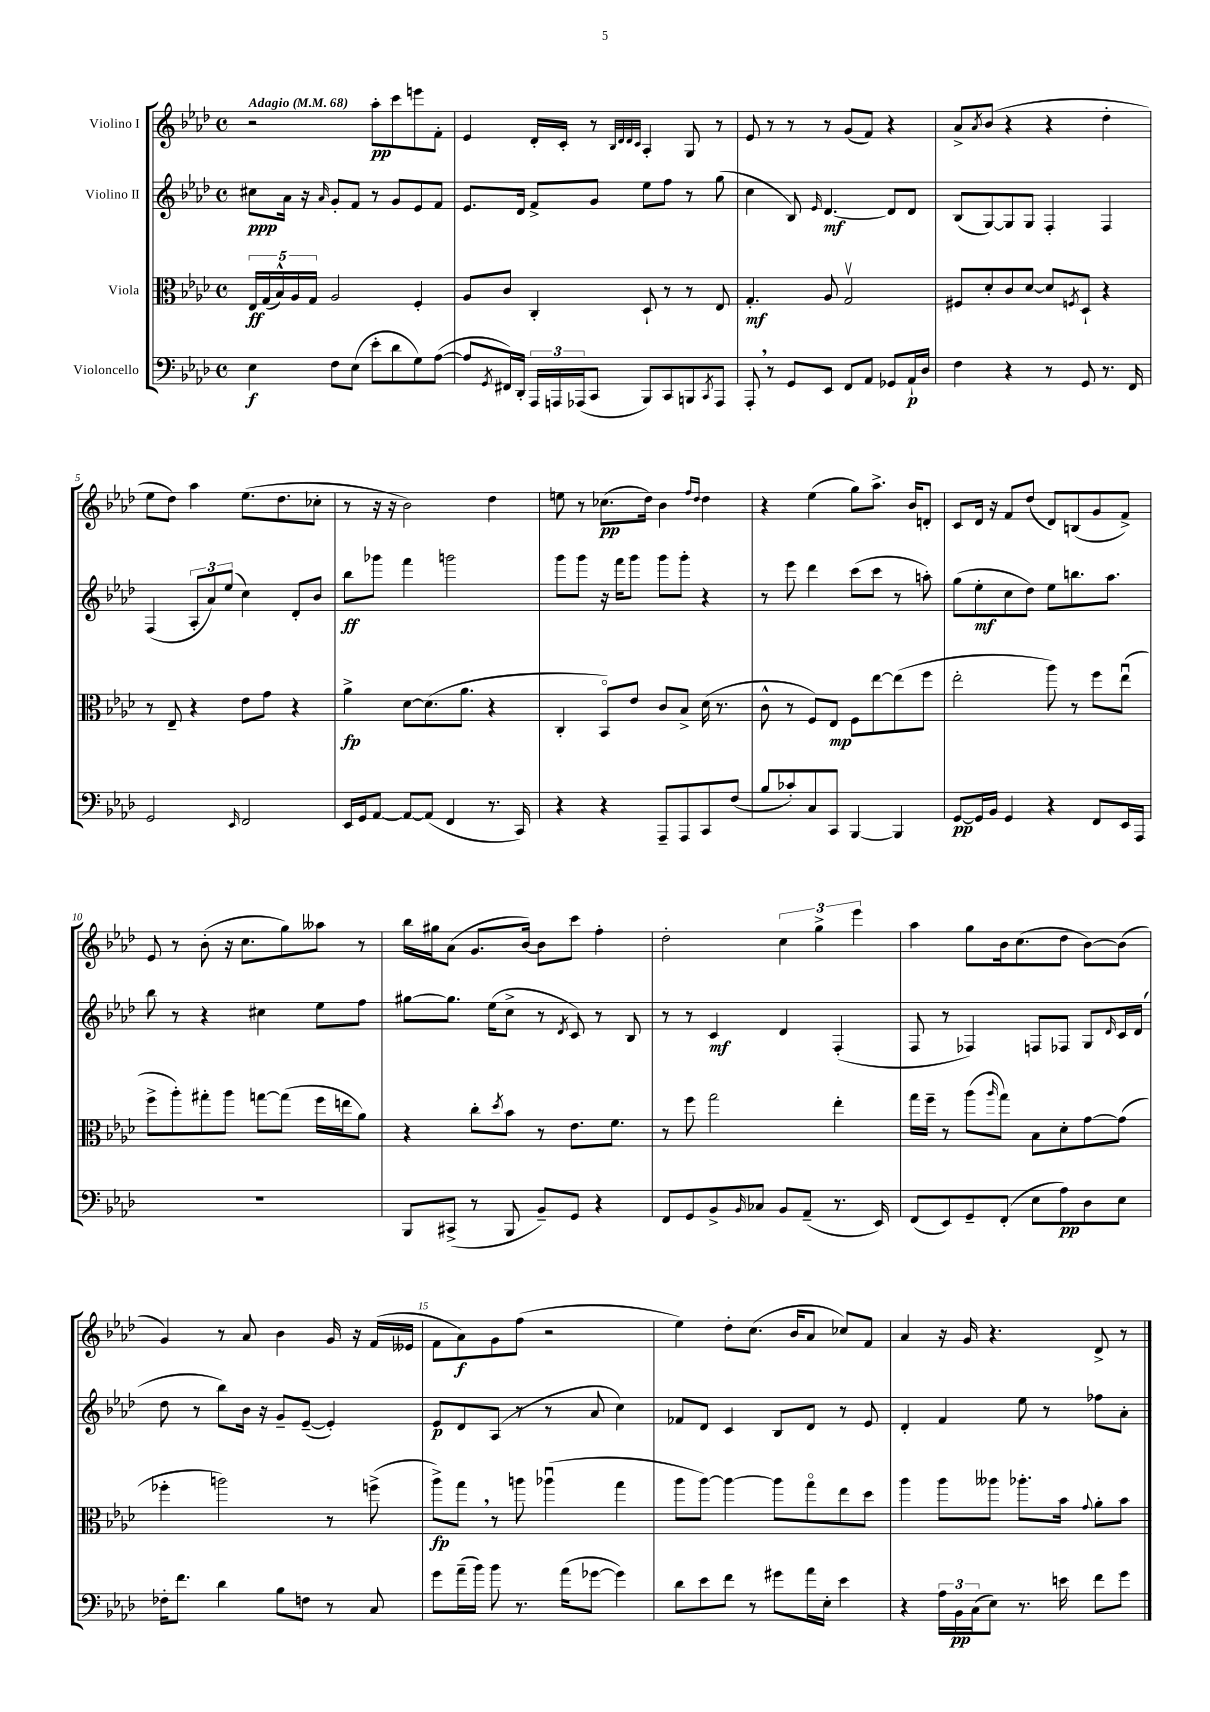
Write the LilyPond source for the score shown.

<<
\new StaffGroup <<
\new Staff = "s0" \with { instrumentName = "Violino I" } {
    \clef treble \key aes \major \defaultTimeSignature \time 4/4 \tempo "Adagio" 4 = 68
    r2 aes''8-.\pp c'''8 e'''8 f'8-. |
    ees'4 des'16-. c'16-. r8 \grace { bes32 des'32 des'32 c'32 } aes4-. g8 r8 |
    ees'8 r8 r8 r8 g'8( f'8) r4 |
    aes'8-> \acciaccatura { aes'8 } bes'8( r4 r4 des''4-. |
    ees''8 des''8) aes''4 ees''8.( des''8. ces''8-. |
    r8 r16 r16 bes'2) des''4 |
    e''8 r8 ces''8.\pp( des''16) bes'4 \grace { f''16 des''16 } des''4 |
    r4 ees''4( g''8) aes''8.-> bes'16 d'8-. |
    c'8 des'16 r16 f'8 des''8( des'8) b8( g'8 f'8->) |
    ees'8 r8 bes'8-.( r16 c''8. g''8) aeses''8 r8 |
    bes''16 gis''16 aes'8( g'8. bes'16~) bes'8 c'''8 f''4-. |
    des''2-. \tuplet 3/2 { c''4 g''4-> ees'''4 } |
    aes''4 g''8 bes'16 c''8.( des''8 bes'8~) bes'8( |
    g'4) r8 aes'8 bes'4 g'16 r16 f'16( eeses'16 |
    f'8 aes'8\f) g'8 f''8( r2 |
    ees''4) des''8-. c''8.( bes'16 aes'8 ces''8) f'8 |
    aes'4 r16 g'16 r4. des'8-> r8 \bar "|." |
}
\new Staff = "s1" \with { instrumentName = "Violino II" } {
    \clef treble \key aes \major \defaultTimeSignature \time 4/4
    cis''8\ppp aes'16 r16 \grace { aes'16 } g'8-. f'8 r8 g'8 ees'8 f'8 |
    ees'8. des'16 f'8-> g'8 ees''8 f''8 r8 g''8( |
    c''4 bes8) \grace { ees'16 } des'4.~\mf des'8 des'8 |
    bes8( g8~) g8 g8 f4-. f4 |
    f4( \tuplet 3/2 { aes8-. aes'8) ees''8( } c''4) des'8-. bes'8 |
    bes''8\ff ges'''8 f'''4 g'''2 |
    g'''8 g'''8 r16 f'''16 g'''8 g'''8 g'''8-. r4 |
    r8 ees'''8 des'''4 c'''8( c'''8 r8 a''8-.) |
    g''8( ees''8-.\mf c''8 des''8) ees''8 b''8. aes''8. |
    bes''8 r8 r4 cis''4 ees''8 f''8 |
    gis''8~ gis''8. ees''16( c''8-> r8 \acciaccatura { des'8 } c'8) r8 bes8 |
    r8 r8 c'4\mf des'4 f4-.( |
    f8 r8 fes4) f8 fes8 g8 \grace { des'16 } c'16 des'16( |
    des''8 r8 bes''8) bes'16 r16 g'8-- ees'8~--( ees'4-.) |
    ees'8\p des'8 aes8( r8 r8 aes'8 c''4) |
    fes'8 des'8 c'4 bes8 des'8 r8 ees'8 |
    des'4-. f'4 ees''8 r8 fes''8 aes'8-. \bar "|." |
}
\new Staff = "s2" \with { instrumentName = "Viola" } {
    \clef alto \key aes \major \defaultTimeSignature \time 4/4
    \tuplet 5/4 { ees16\ff g16( bes16-^) aes16 g16 } aes2 f4-. |
    aes8 c'8 c4-. des8-! r8 r8 ees8 |
    g4.-.\mf aes8 g2\upbow |
    fis8 des'8-. c'8 des'8~ des'8 \acciaccatura { f8 } des8-! r4 |
    r8 ees8-- r4 ees'8 g'8 r4 |
    aes'4->\fp des'8~ des'8.( aes'8. r4 |
    c4-. bes,8\flageolet) ees'8 c'8 bes8-> des'16( r8. |
    c'8-^ r8 f8) ees8\mp f8 ees''8~ ees''8( f''8 |
    ees''2-. aes''8) r8 f''8 ees''8\downbow( |
    f''8-> aes''8-.) gis''8-. aes''8 g''8~ g''8( f''16 e''16 aes'8) |
    r4 c''8-. \acciaccatura { des''8 } bes'8 r8 ees'8. f'8. |
    r8 f''8 g''2 ees''4-. |
    g''16 f''16-- r8 aes''8( \grace { aes''16 } g''8) bes8 des'8-. g'8~ g'8( |
    fes''4-. a''2) r8 f''8->( |
    aes''8->\fp) g''8 \breathe r8 a''8 aes''4\downbow( g''4 |
    aes''8 aes''8~) aes''4~ aes''8 g''8\flageolet ees''8 des''8 |
    aes''4 aes''8 aeses''8 aes''8.-. bes'16 \appoggiatura { g'8 } aes'8-. bes'8 \bar "|." |
}
\new Staff = "s3" \with { instrumentName = "Violoncello" } {
    \clef bass \key aes \major \defaultTimeSignature \time 4/4
    ees4\f f8 ees8( ees'8-. des'8 g8) aes8~( |
    aes8 \acciaccatura { g,8 } fis,16) des,16-. \tuplet 3/2 { aes,,16 a,,16 aes,,16( } c,8 bes,,8) c,8 b,,8 \acciaccatura { c,8 } aes,,8 |
    aes,,8-. \breathe r8 g,8 ees,8 f,8 aes,8 ges,8 aes,16-!\p des16 |
    f4 r4 r8 g,8 r8. f,16 |
    g,2 \grace { ees,16 } f,2 |
    ees,16 g,16 aes,8~ aes,8~ aes,8( f,4 r8. c,16) |
    r4 r4 aes,,8-- aes,,8 c,8 f8( |
    bes8 ces'8-.) c8 c,8 bes,,4~ bes,,4 |
    g,8~\pp g,16 bes,16 g,4 r4 f,8 ees,16 aes,,16 |
    R1 |
    bes,,8 cis,8->( r8 bes,,8 bes,8--) g,8 r4 |
    f,8 g,8 bes,8-> \grace { bes,16 } ces8 bes,8 aes,8--( r8. ees,16) |
    f,8( ees,8) g,8-- f,8-.( ees8 aes8\pp) des8 ees8 |
    fes16-. f'8. des'4 bes8 f8 r8 c8 |
    g'8 aes'16--( bes'16) bes'8 r8. aes'16( ges'8~ ges'4) |
    des'8 ees'8 f'8 r8 gis'8 aes'16 ees16-. ees'4 |
    r4 \tuplet 3/2 { aes16 bes,16\pp c16( } ees8) r8. e'16 f'8 g'8 \bar "|." |
}
>>
>>
\layout { \context { \Score \override BarNumber.break-visibility = ##(#f #t #t) barNumberVisibility = #(every-nth-bar-number-visible 5) } }
